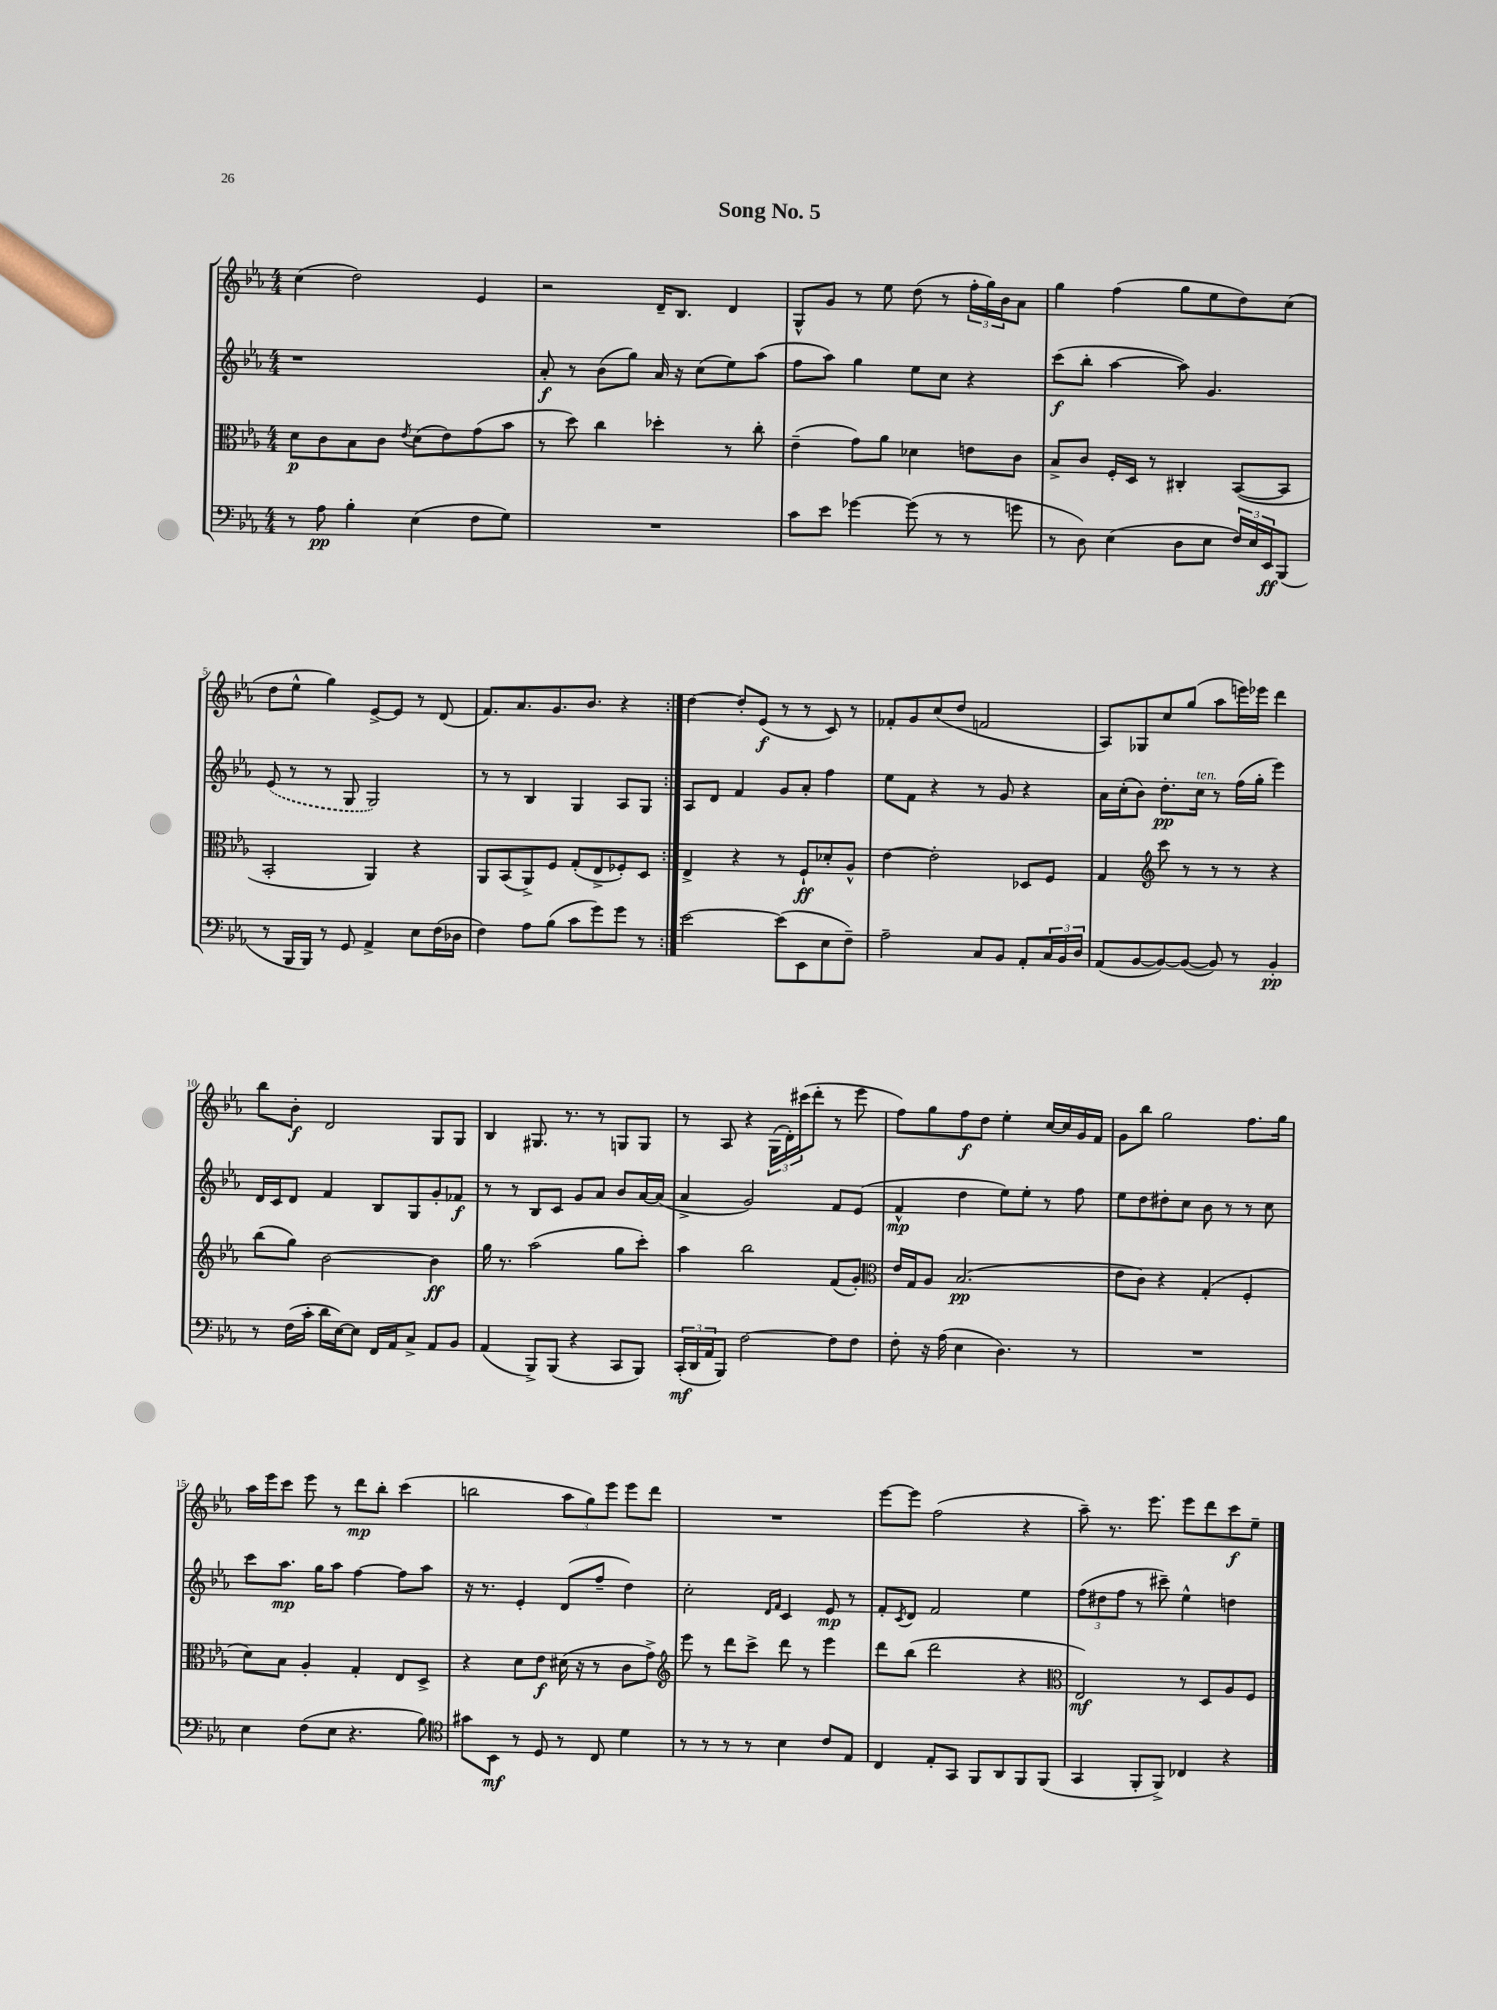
\header { title = "Song No. 5" }
<<
\new StaffGroup <<
\new Staff = "s0" {
    \clef treble \key ees \major \numericTimeSignature \time 4/4
    \repeat volta 2 { c''4( d''2) ees'4 |
    r2 d'16-- bes8. d'4 |
    g8-^ g'8 r8 ees''8 d''8( r8 \tuplet 3/2 { f''16-. g''16) bes'16 } aes'8 |
    g''4 f''4( g''8 ees''8 d''8) c''8( |
    d''8 ees''8-^ g''4) ees'8~-> ees'8 r8 d'8( |
    f'8.) aes'8. g'8. bes'8. r4 | }
    d''4~ d''8-. ees'8\f( r8 r8 c'8) r8 |
    fes'8-. g'8 c''8( d''8 f'2 |
    aes8) ges8 c''8 g''8( aes''8 e'''16) ees'''16 d'''4 |
    bes''8 bes'8-.\f d'2 g8 g8 |
    bes4 gis8. r8. r8 g8 g8 |
    r8 aes8 r4 \tuplet 3/2 { g16( d'16-.) cis'''16( } d'''8-. r8 ees'''8 |
    f''8) g''8 f''8\f d''8 ees''4-. c''16~ c''16 g'16 f'16 |
    g'8 bes''8 g''2 f''8. g''16 |
    aes''16 ees'''16 c'''8 ees'''8 r8 d'''8\mp bes''8-. c'''4( |
    b''2 \tuplet 3/2 { aes''8 g''8) ees'''8 } ees'''8 d'''8 |
    R1 |
    ees'''8~ ees'''8 f''2( r4 |
    aes''8--) r8. ees'''8. ees'''8 d'''8 c'''8\f ees''8-- \bar "|." |
}
\new Staff = "s1" {
    \clef treble \key ees \major \numericTimeSignature \time 4/4
    \repeat volta 2 { r1 |
    aes'8-.\f r8 bes'8( g''8) aes'16 r16 c''8( ees''8) aes''8( |
    f''8 aes''8) g''4 ees''8 c''8 r4 |
    c'''8\f( bes''8-. aes''4~ aes''8) g'4. |
    \once \slurDashed ees'8( r8 r8 g8 g2) |
    r8 r8 bes4 g4 aes8 g8 | }
    aes8 d'8 f'4 g'8 aes'8-. f''4 |
    ees''8 f'8 r4 r8 g'8 r4 |
    aes'16 c''16-.( bes'8) d''8.-.\pp c''16^\markup { \italic "ten." } r8 f''16( g''16-. ees'''4) |
    d'16 c'16 d'8 f'4 bes8 g8 g'8-. fes'8\f |
    r8 r8 bes8 c'8 g'8 aes'8 bes'8 aes'16~ aes'16( |
    aes'4-> g'2) f'8 ees'8( |
    f'4-^\mp d''4 ees''8) ees''8-. r8 f''8 |
    ees''8 d''8 dis''8-. c''8 bes'8 r8 r8 c''8 |
    c'''8 aes''8.\mp g''16 aes''8 f''4~ f''8 aes''8 |
    r16 r8. ees'4-. d'8( f''8-- d''4) |
    c''2-. \grace { d'16 f'16 } c'4 ees'8\mp r8 |
    f'8-. \acciaccatura { c'8 } d'8 f'2 ees''4 |
    \tuplet 3/2 { f''8( dis''8 f''8 } r8 cis'''8--) ees''4-^ d''4 \bar "|." |
}
\new Staff = "s2" {
    \clef alto \key ees \major \numericTimeSignature \time 4/4
    \repeat volta 2 { d'8\p c'8 bes8 c'8 \acciaccatura { ees'8 } d'8( ees'8) g'8( bes'8 |
    r8 d''8) c''4 des''4-. r8 c''8-. |
    ees'4--( g'8) aes'8 des'4 e'8 c'8 |
    bes8-> c'8 f16-. d16 r8 cis4-. bes,8~( bes,8 |
    bes,2-. aes,4) r4 |
    aes,8 bes,8( aes,8->) f8 g8-.( ees8-> fes8-.) d8 | }
    ees4-> r4 r8 f8-!\ff des'8-. aes8-^ |
    ees'4~ ees'2-. des8 f8 |
    g4 \clef treble c'''8 r8 r8 r8 r4 |
    bes''8( g''8) bes'2~ bes'4\ff |
    g''16 r8. aes''2( g''8 c'''8-.) |
    aes''4 bes''2 f'8( g'8-.) |
    \clef alto ees'16 g16 aes8 bes2.\pp( |
    ees'8 c'8) r4 g4-.( f4-. |
    d'8) bes8 aes4-. g4-. ees8 d8-> |
    r4 d'8 ees'8\f dis'16( r16 r8 c'8 g'8->) |
    \clef treble ees'''8 r8 d'''8 c'''8-> d'''8 r8 ees'''4 |
    d'''8 bes''8( d'''2 r4 |
    \clef alto ees2\mf) r8 d8 aes8 f8 \bar "|." |
}
\new Staff = "s3" {
    \clef bass \key ees \major \numericTimeSignature \time 4/4
    \repeat volta 2 { r8 aes8\pp bes4-. ees4( f8 g8) |
    R1 |
    c'8 ees'8 ges'4~ ges'8( r8 r8 g'8 |
    r8 d8) ees4( d8 ees8 \tuplet 3/2 { f16) ees16 ees,16\ff } bes,,8( |
    r8 bes,,16 bes,,16) r8 g,8 aes,4-> ees8 f16( des16 |
    f4) aes8 bes8( c'8 g'8) g'8 r8 | }
    ees'2~ ees'8( ees,8 ees8 f8--) |
    aes2-- c8 bes,8 aes,8-. \tuplet 3/2 { c16 bes,16 d16 } |
    aes,8( bes,8~ bes,8~) bes,8~( bes,8) r8 bes,4-.\pp |
    r8 f16( c'16-. d'16 ees16~) ees8 f,16 aes,16 c8-> aes,8 bes,8 |
    aes,4( bes,,8->) bes,,8( r4 c,8 bes,,8) |
    \tuplet 3/2 { c,16-.\mf( d,16 aes,16 } bes,,8) f2~ f8 f8 |
    f8-. r16 aes16( ees4 d4.) r8 |
    R1 |
    ees4 f8( ees8 r4. bes8) |
    \clef tenor gis'8 bes,8\mf r8 d8 r8 c8 d'4 |
    r8 r8 r8 r8 bes4 c'8 ees8 |
    c4 ees8-. g,8 f,8 aes,8 f,8 f,8( |
    g,4 f,8-. f,8->) ces4 r4 \bar "|." |
}
>>
>>
